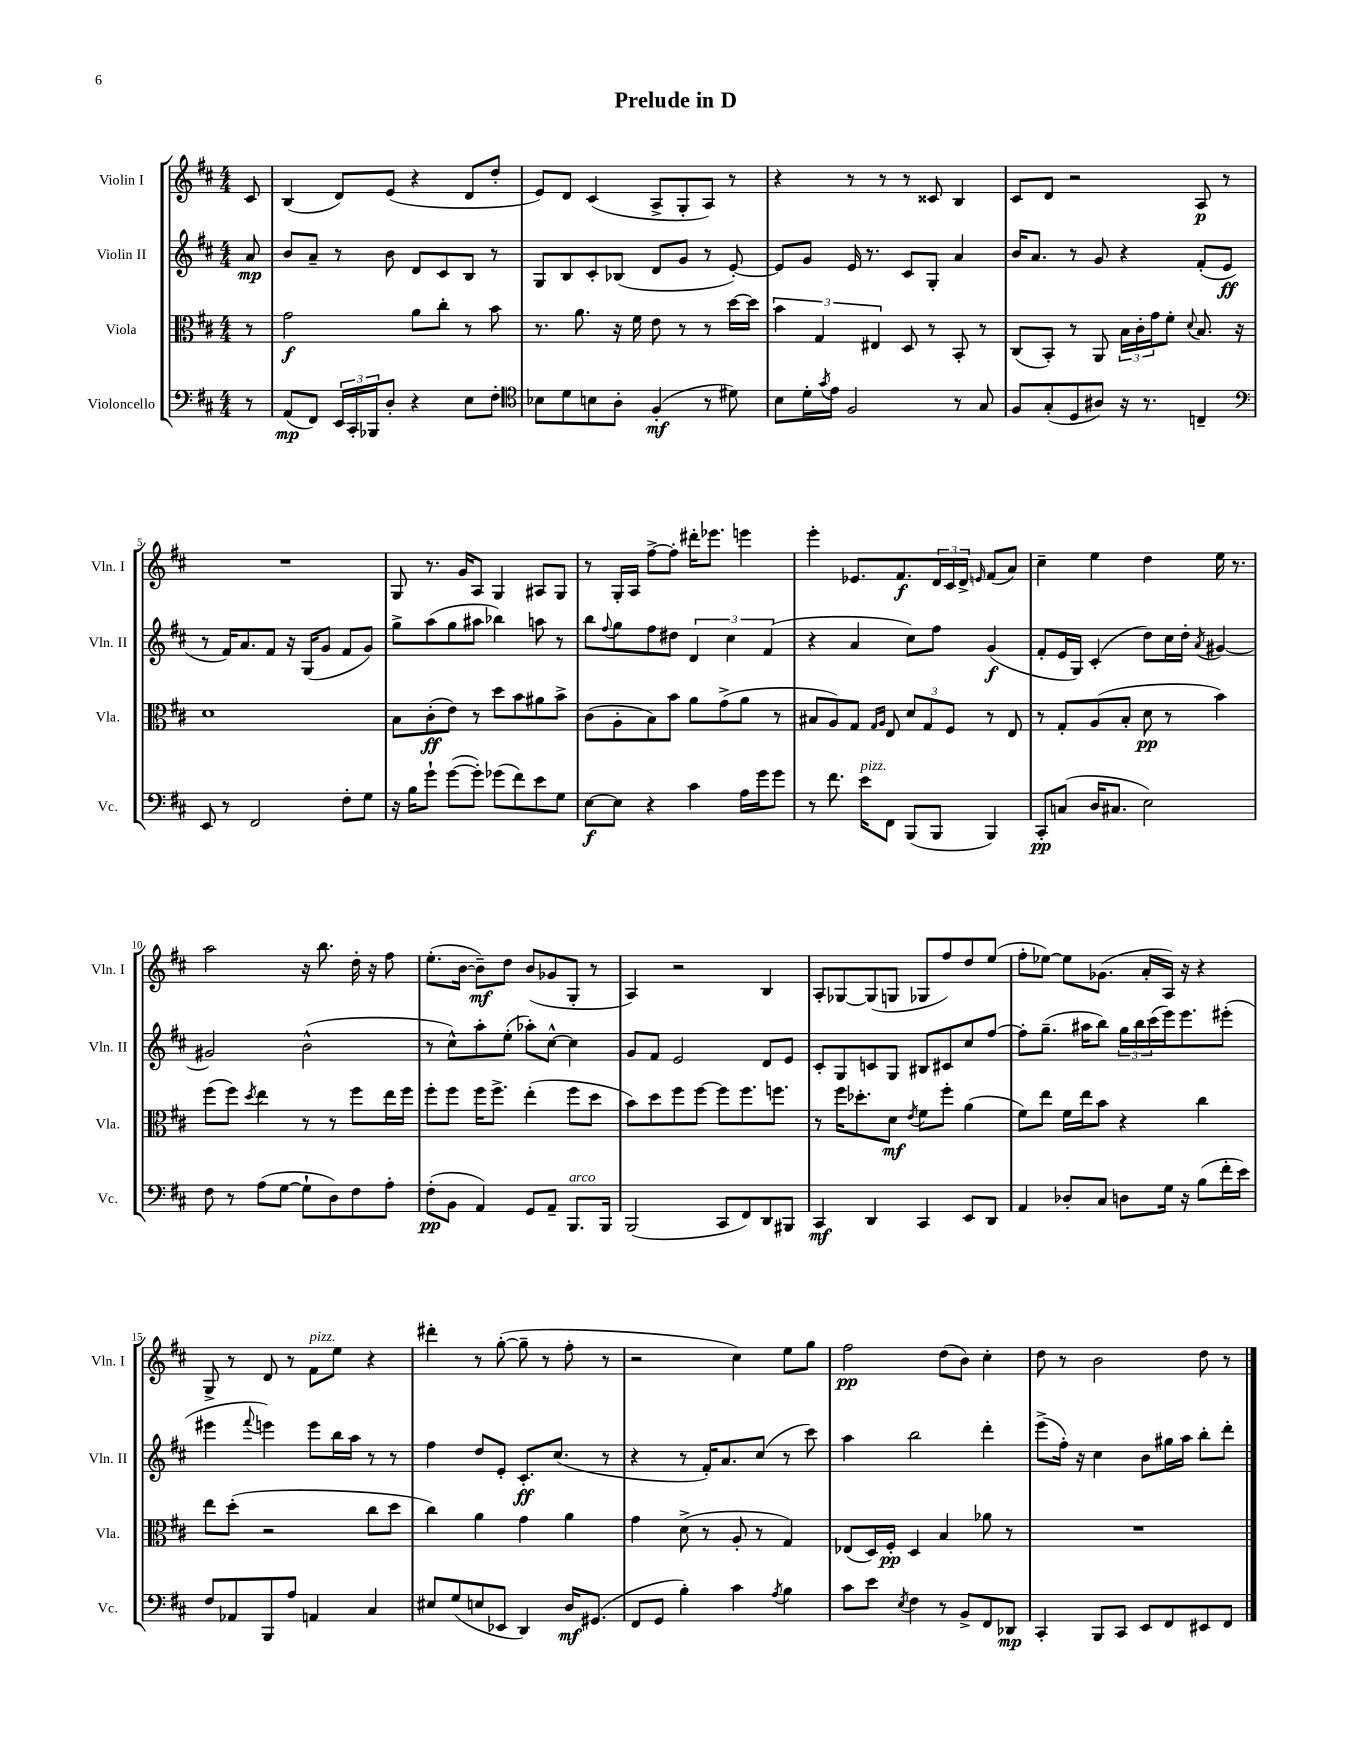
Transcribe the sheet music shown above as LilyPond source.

\header { title = "Prelude in D" }
<<
\new StaffGroup <<
\new Staff = "s0" \with { instrumentName = "Violin I" shortInstrumentName = "Vln. I" } {
    \clef treble \key d \major \numericTimeSignature \time 4/4 \partial 8
    cis'8 |
    b4( d'8) e'8( r4 d'8 d''8-. |
    e'8) d'8 cis'4( a8-> g8-. a8) r8 |
    r4 r8 r8 r8 cisis'8 b4 |
    cis'8 d'8 r2 a8\p r8 |
    R1 |
    g8 r8. g'16 a8 g4 ais8 g8 |
    r8 g16-. a16 fis''8~-> fis''8-. dis'''16-. ees'''8. e'''4 |
    e'''4-. ees'8. fis'8.\f \tuplet 3/2 { d'16 cis'16 d'16-> } \grace { e'16 } fis'8( a'8) |
    cis''4-- e''4 d''4 e''16 r8. |
    a''2 r16 b''8. d''16-. r16 fis''8 |
    e''8.-.( b'16~ b'8--\mf) d''8 b'8( ges'8 g8-. r8 |
    a4) r2 b4 |
    a8-. ges8~ ges8( g8 ges8 fis''8) d''8 e''8( |
    fis''8-. ees''8~) ees''8 ges'8.( a'16-. a16) r16 r4 |
    g8-> r8 d'8 r8 fis'8^\markup { \italic "pizz." } e''8 r4 |
    dis'''4-. r8 g''8~-.( g''8-- r8 fis''8-. r8 |
    r2 cis''4) e''8 g''8 |
    fis''2\pp d''8( b'8) cis''4-. |
    d''8 r8 b'2 d''8 r8 \bar "|." |
}
\new Staff = "s1" \with { instrumentName = "Violin II" shortInstrumentName = "Vln. II" } {
    \clef treble \key d \major \numericTimeSignature \time 4/4 \partial 8
    a'8\mp |
    b'8 a'8-- r8 b'8 d'8 cis'8 b8 r8 |
    g8 b8 cis'8-. bes8( d'8 g'8 r8 e'8~-.) |
    e'8 g'8 e'16 r8. cis'8 g8-. a'4 |
    b'16 a'8. r8 g'8 r4 fis'8-.( e'8\ff |
    r8 fis'16) a'8. fis'8 r16 g16( g'8 fis'8 g'8) |
    g''8-> a''8( g''8 ais''8 bes''4) a''8 r8 |
    b''8 \appoggiatura { fis''8 } g''8 fis''8 dis''8 \tuplet 3/2 { d'4 cis''4 fis'4( } |
    r4 a'4 cis''8) fis''8 g'4\f( |
    fis'8-. e'16 g16) cis'4-.( d''8) cis''16 d''16-. \acciaccatura { a'8 } gis'4~ |
    gis'2 b'2-^( |
    r8 cis''8-^) a''8-. e''8-.( aes''8-.) cis''8~-^ cis''4 |
    g'8 fis'8 e'2 d'8 e'8 |
    cis'8-. g8 c'8 g8 bis8 cis'8 cis''8 fis''8~ |
    fis''8-. g''8.--( ais''16 b''8) \tuplet 3/2 { g''16 b''16 cis'''16( } e'''16) e'''8. eis'''8-.( |
    eis'''4 \appoggiatura { fis'''8 } e'''4) e'''8 b''16 a''16 r8 r8 |
    fis''4 d''8 e'8-. cis'8.-.\ff cis''8.( r8 |
    r4 r8 fis'16-.) a'8. cis''8( r8 cis'''8) |
    a''4 b''2 d'''4-. |
    e'''8->( fis''16-.) r16 cis''4 b'8 gis''16 a''16 b''8-. d'''8-. \bar "|." |
}
\new Staff = "s2" \with { instrumentName = "Viola" shortInstrumentName = "Vla." } {
    \clef alto \key d \major \numericTimeSignature \time 4/4 \partial 8
    r8 |
    g'2\f a'8 cis''8-. r8 b'8 |
    r8. a'8. r16 fis'16 e'8 r8 r8 d''16~ d''16 |
    \tuplet 3/2 { b'4 g4 eis4 } d8 r8 b,8-. r8 |
    cis8( b,8-.) r8 a,8 \tuplet 3/2 { b16 cis'16-. g'16 } fis'8-. \appoggiatura { d'8 } b8. r16 |
    d'1 |
    b8 cis'8-.\ff( e'8) r8 d''8 b'8 ais'8 b'8-> |
    cis'8( a8-. b8) b'8 a'8 g'8->( a'8 r8 |
    bis8 a8) g8 \grace { g16 a16 } e8 \tuplet 3/2 { d'8 g8 fis8 } r8 e8 |
    r8 g8-. a8( b8-. d'8\pp r8 b'4) |
    fis''8( fis''8) \acciaccatura { d''8 } e''4 r8 r8 fis''8 e''16 fis''16 |
    fis''8-. fis''8 fis''16 fis''8.-> e''4-.( fis''8 d''8 |
    b'8) d''8 fis''8 fis''8~ fis''8 fis''8. f''8. |
    r8 fis''16 des''8.-. d'8\mf \acciaccatura { e'8 } fis'8 fis''8-. a'4( |
    fis'8) e''8 fis'16 e''16 b'8 r4 cis''4 |
    e''8 d''8-.( r2 cis''8 d''8 |
    cis''4) a'4 g'4 a'4 |
    g'4 d'8->( r8 a8-. r8 g4) |
    ees8( d16) fis16-.\pp d4 b4 aes'8 r8 |
    R1 \bar "|." |
}
\new Staff = "s3" \with { instrumentName = "Violoncello" shortInstrumentName = "Vc." } {
    \clef bass \key d \major \numericTimeSignature \time 4/4 \partial 8
    r8 |
    a,8\mp( fis,8) \tuplet 3/2 { e,16 cis,16-. bes,,16 } d8-. r4 e8 fis8-. |
    \clef tenor bes8 d'8 b8 a8-. fis4-.\mf( r8 dis'8) |
    b8 d'16-. \acciaccatura { g'8 } e'16 fis2 r8 g8 |
    fis8 g8-.( d8 ais8) r16 r8. c4-- |
    \clef bass e,8 r8 fis,2 fis8-. g8 |
    r16 b16 g'8-! g'8~( g'8-.) ges'8( fis'8) e'8 g8 |
    e8~\f e8 r4 cis'4 a16 g'16 g'8 |
    r8 fis'8. e'16^\markup { \italic "pizz." } fis,8 b,,8( b,,8 b,,4) |
    cis,8-.\pp c8( d16 cis8. e2) |
    fis8 r8 a8( g8~ g8-! d8) fis8 a8-. |
    fis8-.\pp( b,8 a,4) g,8 a,8-- b,,8.^\markup { \italic "arco" } b,,16 |
    b,,2( cis,8 fis,8) d,8 bis,,8 |
    cis,4\mf d,4 cis,4 e,8 d,8 |
    a,4 des8-. cis8 d8 g16 r16 b8( fis'16-. e'16) |
    fis8 aes,8 b,,8 a8 a,4 cis4 |
    eis8 g8( e8 ees,8 d,4) d16\mf gis,8.( |
    fis,8 g,8 b4-.) cis'4 \acciaccatura { a8 } b4 |
    cis'8 e'8 \acciaccatura { e8 } fis4 r8 b,8-> fis,8 des,8\mp |
    cis,4-. b,,8 cis,8 e,8 fis,8 eis,8 fis,8 \bar "|." |
}
>>
>>
